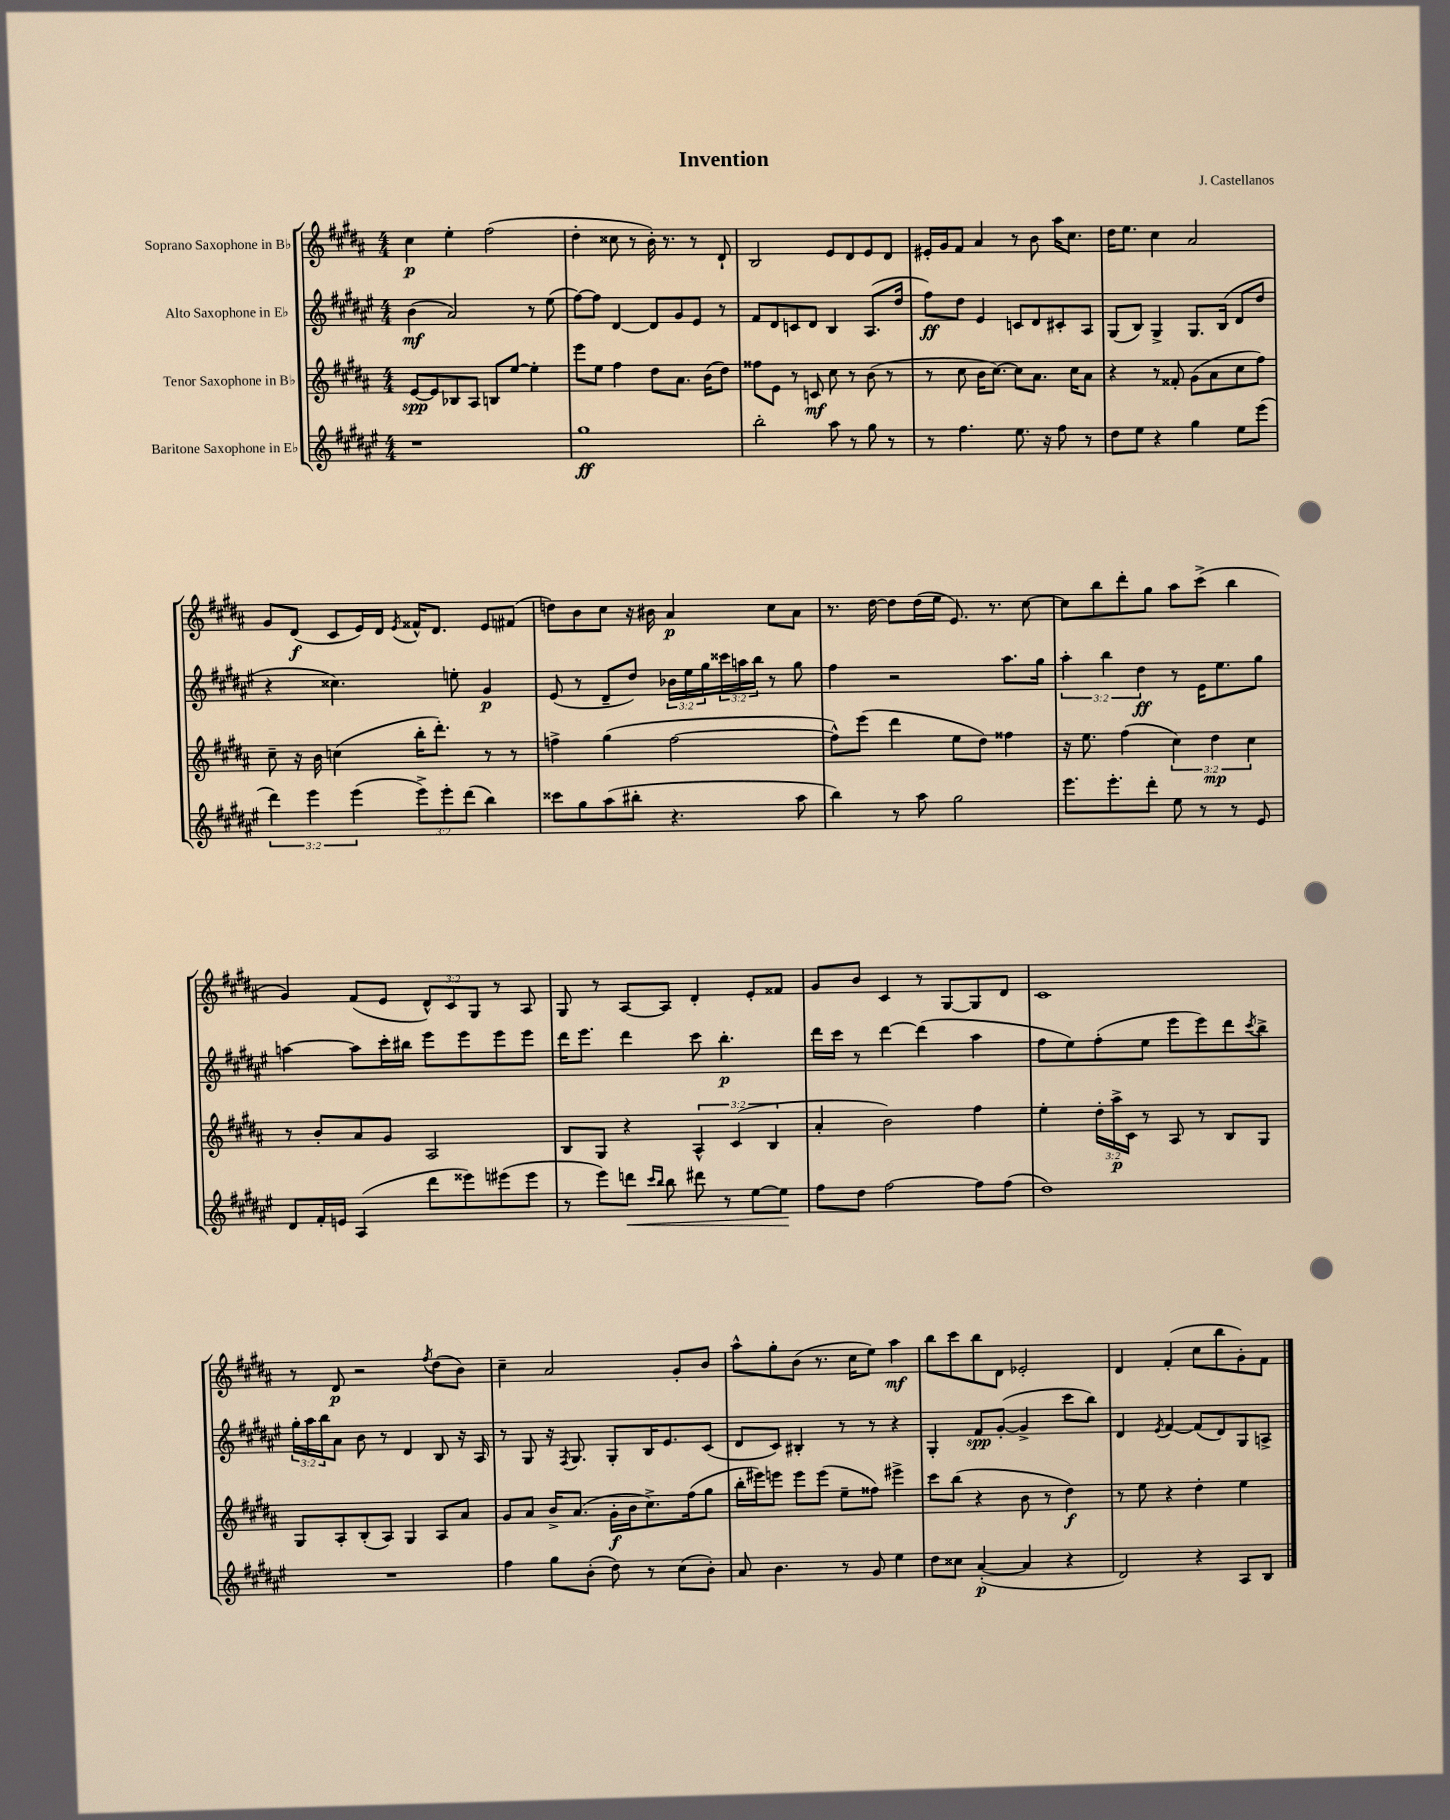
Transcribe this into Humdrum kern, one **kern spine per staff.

**kern	**kern	**kern	**kern
*staff4	*staff3	*staff2	*staff1
*clefG2	*clefG2	*clefG2	*clefG2
*k[f#c#g#d#a#e#]	*k[f#c#g#d#a#]	*k[f#c#g#d#a#e#]	*k[f#c#g#d#a#]
*M4/4	*M4/4	*M4/4	*M4/4
1r	[8e	(4b	4cc#
.	8e]	.	.
.	8B-	2a#)	4ee'
.	8A#	.	.
.	8B	.	(2ff#
.	[8ee	.	.
.	4ee']	8r	.
.	.	(8ee#	.
=	=	=	=
1gg#	8eee	[8ff#)	4dd#'
.	8ee	8ff#]	.
.	4ff#	[4d#	8cc##
.	.	.	8r
.	8dd#	8d#]	16b')
.	.	.	8.r
.	8.a#	8g#	.
.	.	8e#	8r
.	(16b	.	.
.	8dd#)	8r	8d#`
=	=	=	=
2bb'	8ff##	8f#	2B
.	8e	8d#	.
.	8r	8c	.
.	8c	8d#	.
8aa#	8cc#	4B	8e
8r	8r	.	8d#
8gg#	(8b	(8.A#	8e
8r	8r	.	8d#
.	.	16dd#	.
=	=	=	=
8r	8r	8ff#)	16e#'
.	.	.	16g#
4.ff#	8cc#	8dd#	8f#
.	16b	4e#	4a#
.	[8.cc#)	.	.
8.ee#	8cc#]	8c	8r
.	8.a#	8d#	8b
16r	.	.	.
8ff#	.	8c#'	16aa#
.	16cc#	.	8.cc#
8r	8a#	8A#	.
=	=	=	=
8dd#	4r	(8G#	16dd#
.	.	.	8.ee
8ee#	.	8B)	.
4r	8r	4G#^	4cc#
.	8f##'	.	.
4gg#	(8g#	8.G#	2a#
.	8a#	.	.
.	.	(16B	.
8ee#	8cc#	8d#	.
(8eee#	8ff#)	8dd#	.
=	=	=	=
6ddd#)	8cc#~	4r	8g#
.	16r	.	(8d#
6eee#	.	.	.
.	16b	.	.
.	(4cc	4.cc##)	8c#
(6eee#	.	.	.
.	.	.	16e)
.	.	.	16d#
.	.	.	8qe
12eee#^)	16bb'	.	16f##^^
.	8.ddd#')	.	8.d#
12eee#'	.	.	.
.	.	8ee'	.
(12ddd#	.	.	.
4bb)	8r	4g#	8e
.	8r	.	(8f#
=	=	=	=
8ccc##	4ff^	(8e#	8dd)
8gg#	.	8r	8b
(8aa#	(4gg#	8d#~	8cc#
8bb#'	.	8dd#)	16r
.	.	.	16b#
4.r	[2ff	24b-	4a#
.	.	24ee#	.
.	.	24gg#	.
.	.	24ccc##	.
.	.	24aa	.
.	.	24bb	.
.	.	8r	8cc#
8aa#	.	8gg#	8a#
=	=	=	=
4bb)	8ff^^])	4ff#	8.r
.	(8eee	.	.
.	.	.	[16dd#
8r	4ddd#	2r	8dd#]
8aa#	.	.	(16dd#
.	.	.	16ee
2gg#	8ee	.	8.e)
.	8dd#)	.	.
.	.	.	8.r
.	4ff##	8.aa#	.
.	.	.	[8cc#
.	.	16gg#	.
=	=	=	=
8.eee#	16r	6aa#'	8cc#]
.	8.ee	.	.
.	.	.	8bb
.	.	6bb	.
8.eee#'	.	.	.
.	(4ff#	.	8ddd#'
.	.	6dd#	.
8ddd#'	.	.	8gg#
8ee#	6cc#)	8r	8aa#
8r	.	16e#	(8ccc#^
.	6dd#	.	.
.	.	8.ee#	.
8r	.	.	4bb
.	6cc#	.	.
8e#	.	8gg#	.
=	=	=	=
8d#	8r	[4aa	4g#)
16f#'	8b'	.	.
16e	.	.	.
(4A#	8a#	8aa]	(8f#
.	8g#	16ccc#'	8e
.	.	16bb#	.
8ddd#	2A#	8eee#	12d#^^)
.	.	.	12c#
8eee##)	.	8eee#	.
.	.	.	12G#
(8eee#	.	8eee#	8r
8eee#	.	8eee#	8A#
=	=	=	=
8r	8B	16ddd#	8G#
.	.	8.eee#	.
8eee#)	8G#	.	8r
8ddd	4r	4ddd#	[8A#
16qqccc#	.	.	.
16qqbb	.	.	.
8bb	.	.	8A#]
8ddd#	6A#^^	8ccc#	4d#'
8r	.	4.bb'	.
.	(6c#	.	.
[8ee#	.	.	8e'
.	6B	.	.
8ee#]	.	.	8f##
=	=	=	=
8ff#	4a#'	16ddd#	8g#
.	.	16ccc#	.
8dd#	.	8r	8b
[2ff#	2b)	[4ddd#	4c#
.	.	(4ddd#]	8r
.	.	.	[8G#
8ff#]	4ff#	4aa#	8G#]
(8ff#	.	.	8d#
=	=	=	=
1dd#)	4ee'	8ff#	1c#
.	.	8ee#)	.
.	24dd#'	(8ff#'	.
.	24aa#^	.	.
.	24c#	.	.
.	8r	8ee#	.
.	8A#	8eee#	.
.	8r	8eee#)	.
.	8B	8ddd#	.
.	.	8qccc#	.
.	8G#	8bb^	.
=	=	=	=
1r	8G#	24gg#'	8r
.	.	24aa#	.
.	.	24bb	.
.	8A#'	8a#	8d#
.	(8B'	8b	2r
.	8A#)	8r	.
.	4G#	4d#	.
.	.	.	8qff#
.	8A#	8B	(8dd#
.	8a#	16r	8b)
.	.	16A#	.
=	=	=	=
4ff#	8g#	8r	4cc#~
.	8a#	8G#	.
8gg#	16b^	16r	2a#
.	.	8qF#	.
.	(8.a#	8.G#	.
(8b'	.	.	.
8dd#)	16g#'	8G#'	.
.	16b	.	.
8r	8.cc#^)	16B	.
.	.	8.e#	.
(8cc#	.	.	8g#'
.	(16ff#	.	.
8b')	8gg#	(8c#	8b
=	=	=	=
8a#	16bb'	8d#	8aa#^^
.	16eee#)	.	.
4.b	8eee	8c#)	8gg#'
.	8eee	4B#'	(8b
.	(8eee	.	8.r
8r	8ee~	8r	.
.	.	.	16cc#
8g#	8ff##)	8r	8ee)
4ee#	4eee#^	4r	4aa#
=	=	=	=
8dd#	8ccc#	4G#'	8bb
8cc##	(8bb	.	8ccc#
([4a#'	4r	8f#	8bb
.	.	([8g#'	8d#
4a#]	8b	4g#^]	2e-'
.	8r	.	.
4r	4dd#)	8ccc#	.
.	.	8bb)	.
=	=	=	=
2d#)	8r	4d#	4d#
.	8ee	.	.
.	.	8qe#	.
.	4r	[4f#	(4f#'
4r	4dd#'	(8f#]	8cc#
.	.	8d#)	8bb
8A#	4ee	8G#	8g#')
8B	.	8A^	8f#
==	==	==	==
*-	*-	*-	*-
